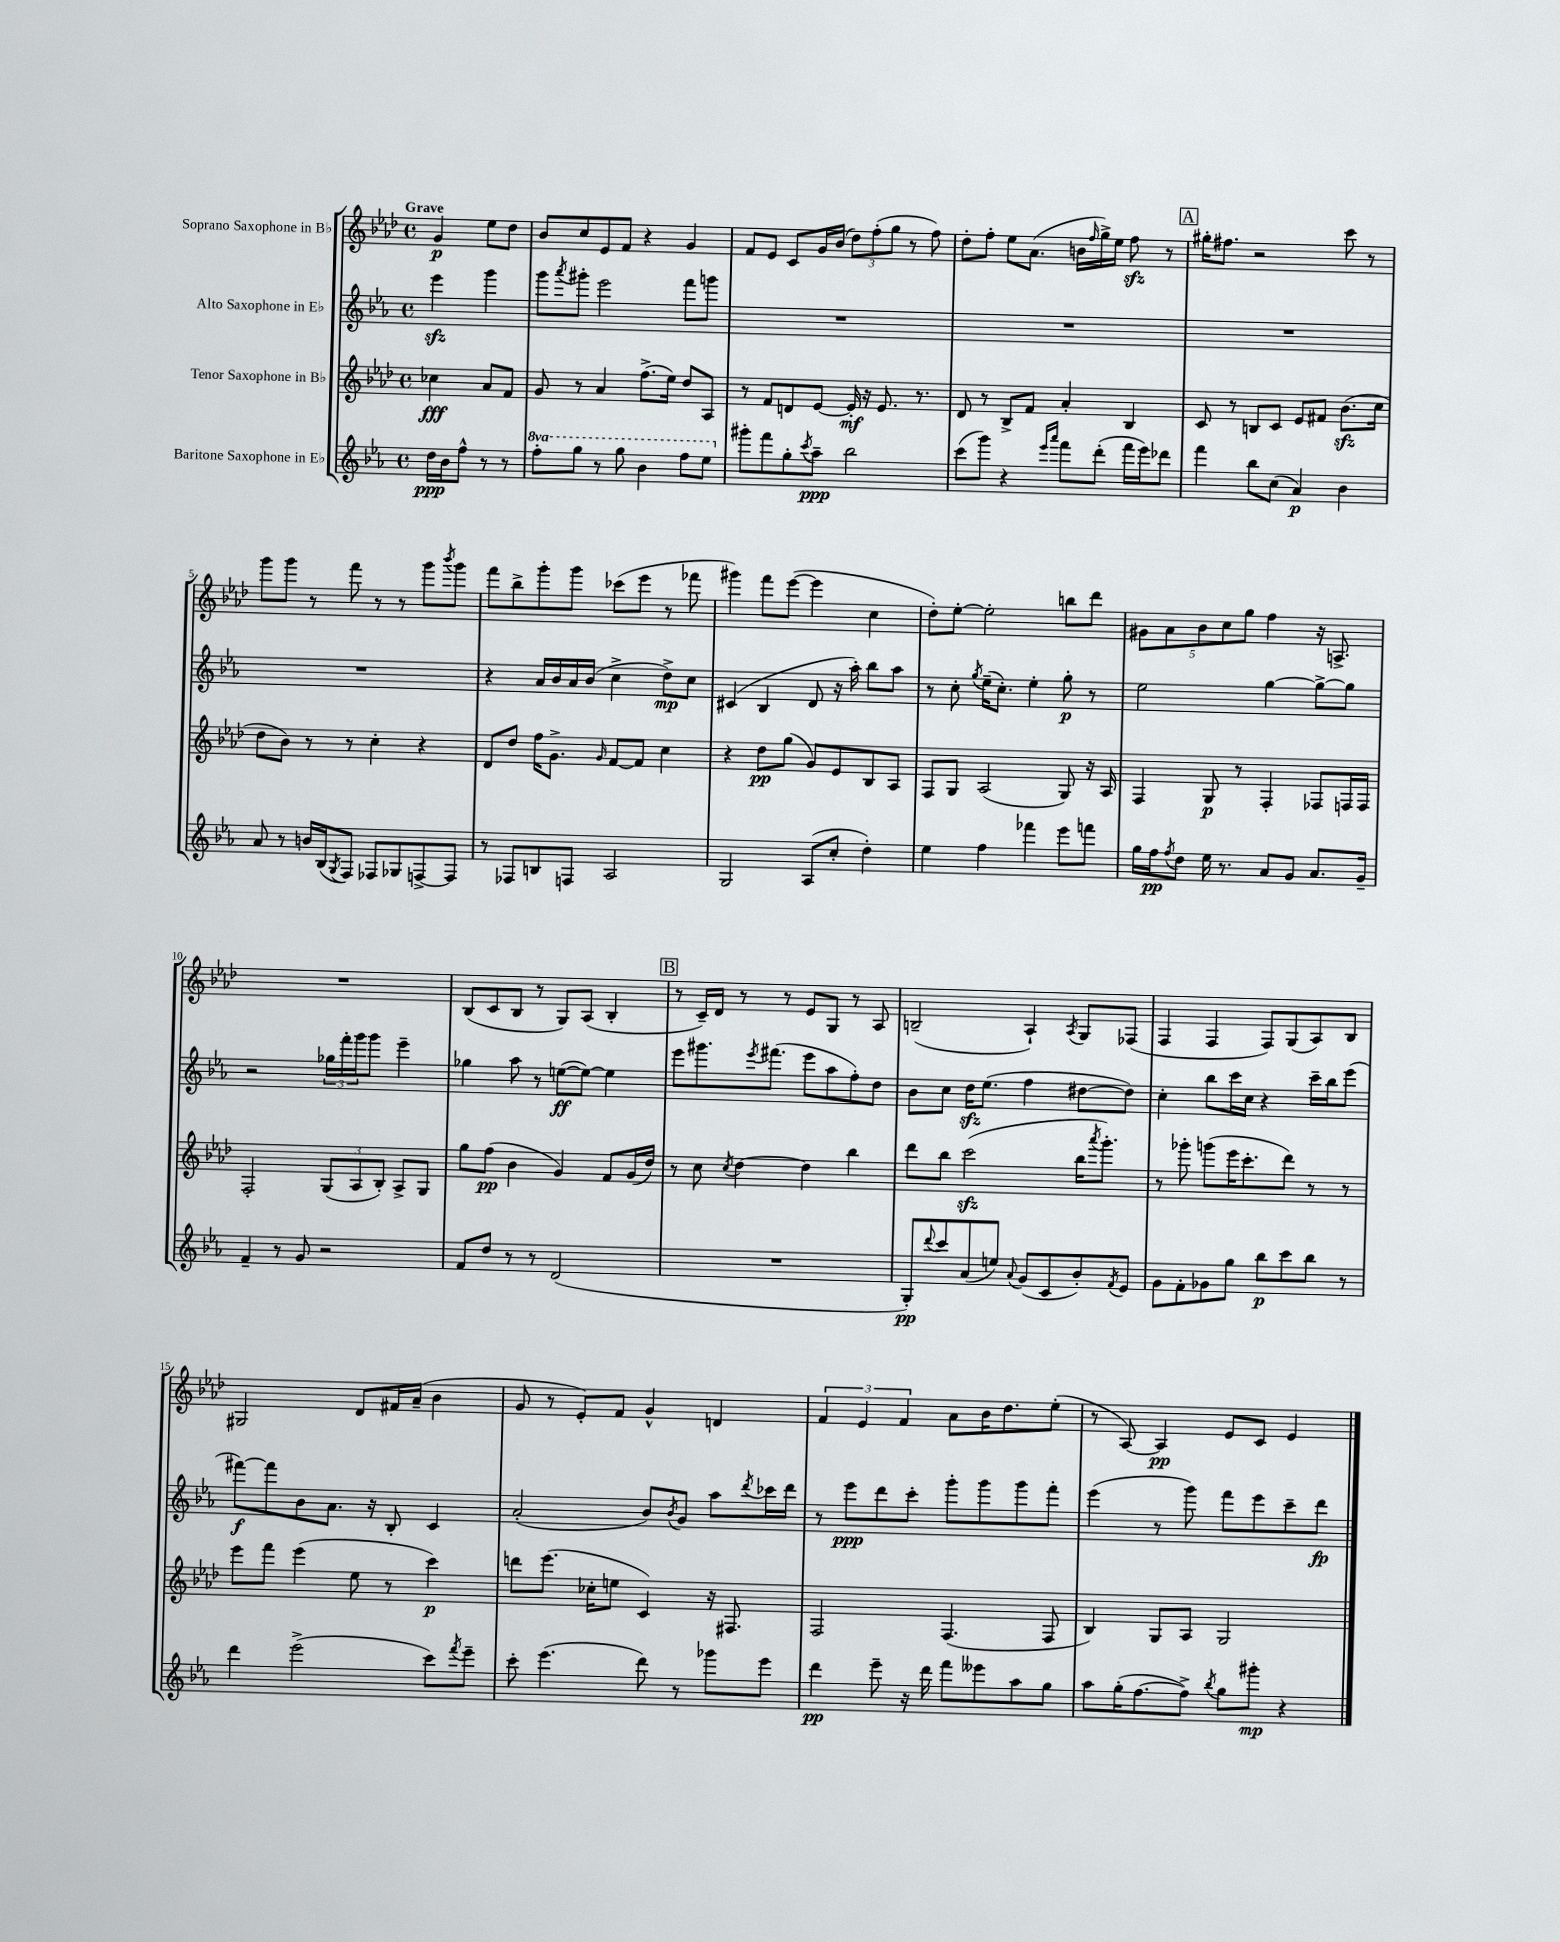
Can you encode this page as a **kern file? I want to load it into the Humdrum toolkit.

**kern	**kern	**kern	**kern
*staff4	*staff3	*staff2	*staff1
*clefG2	*clefG2	*clefG2	*clefG2
*k[b-e-a-]	*k[b-e-a-d-]	*k[b-e-a-]	*k[b-e-a-d-]
*M4/4	*M4/4	*M4/4	*M4/4
*met(c)	*met(c)	*met(c)	*met(c)
16dd\LL	4cc-\	4eee-\	4g/
16b-\J	.	.	.
8ff^^\J	.	.	.
8r	8a-/L	4ggg\	8ee-\L
8r	8f/J	.	8dd-\J
=	=	=	=
8fff'\L	8g/	8ggg\L	8b-/L
.	.	8qaaa-/	.
8ggg\J	8r	8ggg#'\J	8cc/
8r	4a-/	2eee-\	8e-/
8ggg\	.	.	8f/J
4bb-\	(8.ff^\L	.	4r
.	16ee-\Jk)	.	.
8fff\L	8dd-/L	8fff\L	4g/
8eee-\J	8A-/J	8ggg\J	.
=	=	=	=
8ggg#'\L	8r	1r	8f/L
8fff\	8f/L	.	8e-/J
8gg'\	8d/	.	8c/L
8qccc/	.	.	.
8aa-~\J	[8e-/J	.	16g/L
.	.	.	(16b-/JJ
2bb-\	16e-'/]	.	12dd-\L)
.	16r	.	.
.	.	.	(12ff'\
.	8.e-/	.	.
.	.	.	12gg\J
.	.	.	8r
.	8.r	.	.
.	.	.	8ff\)
=	=	=	=
(8ccc\L	8d-/	1r	8dd-'\L
8ggg\J)	8r	.	8ff'\J
4r	8B-^/L	.	8ee-\L
.	8f/J	.	(8.a-\J
16qqeee-/LL	.	.	.
16qqaaa-/JJ	.	.	.
8fff\L	4a-'/	.	.
.	.	.	16b\LL
.	.	.	16qqff/
(8ddd'\J	.	.	16gg^\)
.	.	.	16ee-\JJ
16fff\LL	4B-/	.	8ff\
16eee-\J)	.	.	.
8ddd-\J	.	.	8r
=	=	=	=
4fff\	8c/	1r	16gg#'\LK
.	.	.	8.ff#\J
.	8r	.	.
8bb-\L	8B/L	.	2r
(8cc\J	8c/J	.	.
4a-/)	8e-/L	.	.
.	8f#/J	.	.
4b-\	(8.b-\L	.	8ccc\
.	.	.	8r
.	16cc\Jk	.	.
=	=	=	=
8a-/	8dd-\L	1r	8ggg\L
8r	8b-\J)	.	8ggg\J
16b/LL	8r	.	8r
(16B-/J	.	.	.
8qG/	.	.	.
8F/J)	8r	.	8fff\
8F-/L	4cc'\	.	8r
8G-/	.	.	8r
[8F^/	4r	.	8ggg\L
.	.	.	8qbbb-/
8F/]J	.	.	8ggg\J
=	=	=	=
8r	8d-/L	4r	8fff\L
8F-/L	8dd-/J	.	8bb-^\
8B/	16ff\LK	16a-/LL	8ggg'\
.	8.g^\J	16b-/	.
8F/J	.	16a-/	8ggg\J
.	.	(16b-/JJ	.
.	16qqg/	.	.
2A-/	[8f/L	4cc^\	(8ccc-\L
.	8f/]J	.	8eee-\J
.	4cc\	8dd^\L)	8r
.	.	8cc\J	8fff-\
=	=	=	=
2G/	4r	(4c#/	4ggg#\)
.	8dd-\L	4B-/	8fff\L
.	(8gg\J	.	([8eee-\J
(8A-/L	8g/L)	8d/	4eee-\]
8cc'/J	8e-/	16r	.
.	.	16aa-'\)	.
4dd'\)	8B-/	8bb-\L	4cc\
.	8A-/J	8aa-\J	.
=	=	=	=
4ee-\	8F/L	8r	8dd-'\L)
.	8G/J	8cc'\	[8ee-'\J
.	.	8qgg/	.
4ff\	(2A-/	(16ee-~\LK	2ee-'\]
.	.	8.cc'\J)	.
4fff-\	.	4ee-'\	.
8eee-\L	8G/)	8gg'\	8bb\L
8fff\J	16r	8r	8ddd-\J
.	16A-/	.	.
=	=	=	=
16gg\LL	4F/	2ee-\	10g#\L
16ff\J	.	.	.
.	.	.	10a-\
8qff/	.	.	.
8dd\J	.	.	.
.	.	.	10b-\
16ee-\	8G/	.	.
.	.	.	10cc\
8.r	.	.	.
.	8r	.	.
.	.	.	10gg\J
8a-/L	4F'/	[4gg\	4ff\
8g/J	.	.	.
8.a-/L	8F-/L	8gg^\_L	16r
.	.	.	8.A^/
.	16F/L	8gg\]J	.
16g~/Jk	16F/JJ	.	.
=	=	=	=
4f~/	2F'/	2r	1r
8r	.	.	.
8g/	.	.	.
2r	(12G/L	24gg-\LL	.
.	.	24fff'\	.
.	12A-/	24ggg\J	.
.	.	8ggg\J	.
.	12B-'/J)	.	.
.	8A-^/L	4eee-~\	.
.	8G/J	.	.
=	=	=	=
8f/L	8gg\L	4gg-\	(8B-/L
8dd/J	(8ff\J	.	8c/
8r	4b-\	8aa-\	8B-/J
8r	.	8r	8r
(2d/	4g/)	([8ee\L	8G/L)
.	.	8ee\_J)	(8A-/J
.	8f/L	4ee\]	4B-'/
.	(16g/L	.	.
.	16dd-/JJ)	.	.
=	=	=	=
1r	8r	8eee-\L	8r
.	8cc\	8.ggg#\	16c~/LL)
.	.	.	16d-/JJ
.	8qcc/	.	.
.	[4dd-\	.	8r
.	.	8qeee-/	.
.	.	(8.fff#\J	.
.	.	.	8r
.	4dd-\]	8eee-\L	8e-/L
.	.	8aa-\	8G/J
.	4bb-\	8ff'\)	8r
.	.	8dd\J	8A-/
=	=	=	=
8G'/L)	8ddd-\L	8b-\L	(2B~/
8qqddd/	.	.	.
8ccc/	8bb-\J	8cc\J	.
(8a-/	(2ccc\	16dd\LK	.
.	.	(8.ee-\J	.
8ee/J)	.	.	.
8qqa-/	.	.	.
(8g/L	.	4ff\	4A-`/)
8c/	.	.	.
.	.	.	8qA-/
8b-'/)	16bb-\LK	[8dd#\L	8G/L
.	8qaaa-/	.	.
.	8.ggg'\J)	.	.
8qf/	.	.	.
8e-/J	.	8dd#\]J)	(8F-/J
=	=	=	=
8g\L	8r	4cc'\	4F/
8f'\	8ggg-'\	.	.
8g-\	(8ggg\L	8bb-\L	4F/
8gg\J	16eee-\K	16ccc\L	.
.	8.ccc'\	16cc\JJ	.
8bb-\L	.	4r	8F/L)
8ccc\	8ddd-\J)	.	(8G/
8bb-\J	8r	16ccc~\LL	8A-/)
.	.	16bb-\J	.
8r	8r	(8eee-\J	8B-/J
=	=	=	=
4ddd\	8eee-\L	[8fff#\L)	2G#/
.	8fff\J	8fff#\]	.
(2eee-^\	(4eee-\	8b-\	.
.	.	8.a-\J	.
.	8ee-\	.	8d-/L
.	.	16r	.
.	8r	8B-'/	16f#/L
.	.	.	(16a-~/JJ
8ccc\L)	4ccc\)	4c/	4b-\
8qfff/	.	.	.
8eee-~\J	.	.	.
=	=	=	=
8ccc'\	8ddd\L	(2a-'/	8g/
(4.eee-\	(8.eee-\J	.	8r
.	.	.	8e-'/L)
.	16cc-'\LK	.	.
.	8ee\J	.	8f/J
8ddd\)	4c/)	8b-/L)	4g^^/
.	.	8qb-/	.
8r	.	8g/J	.
8ggg-\L	16r	8aa-\L	4d/
.	8.F#/	.	.
.	.	8qddd/	.
8eee-\J	.	16ccc-\L	.
.	.	16ddd\JJ	.
=	=	=	=
4ddd\	2F/	8r	6f/
.	.	8eee-\L	.
.	.	.	6e-/
8eee-~\	.	8ddd\	.
.	.	.	6f/
16r	.	8ccc'\J	.
16ddd\	.	.	.
8fff\L	(4.F/	8ggg'\L	8a-\L
8eee--\	.	8ggg\	16b-\K
.	.	.	8.dd-\
8aa-\	.	8ggg\	.
8gg\J	8F/	8fff'\J	(8ee-'\J
=	=	=	=
8aa-\L	4B-/)	(4eee-\	8r
(16gg'\K	.	.	[8A-/)
[8.ff\	.	.	.
.	8G/L	8r	4A-/]
8ff^\]J)	8A-/J	8ggg\)	.
8qbb-/	.	.	.
8gg\L	2G/	8fff\L	8e-/L
8ggg#'\J	.	8eee-\	8c/J
4r	.	8ccc~\	4e-/
.	.	8ddd\J	.
==	==	==	==
*-	*-	*-	*-
